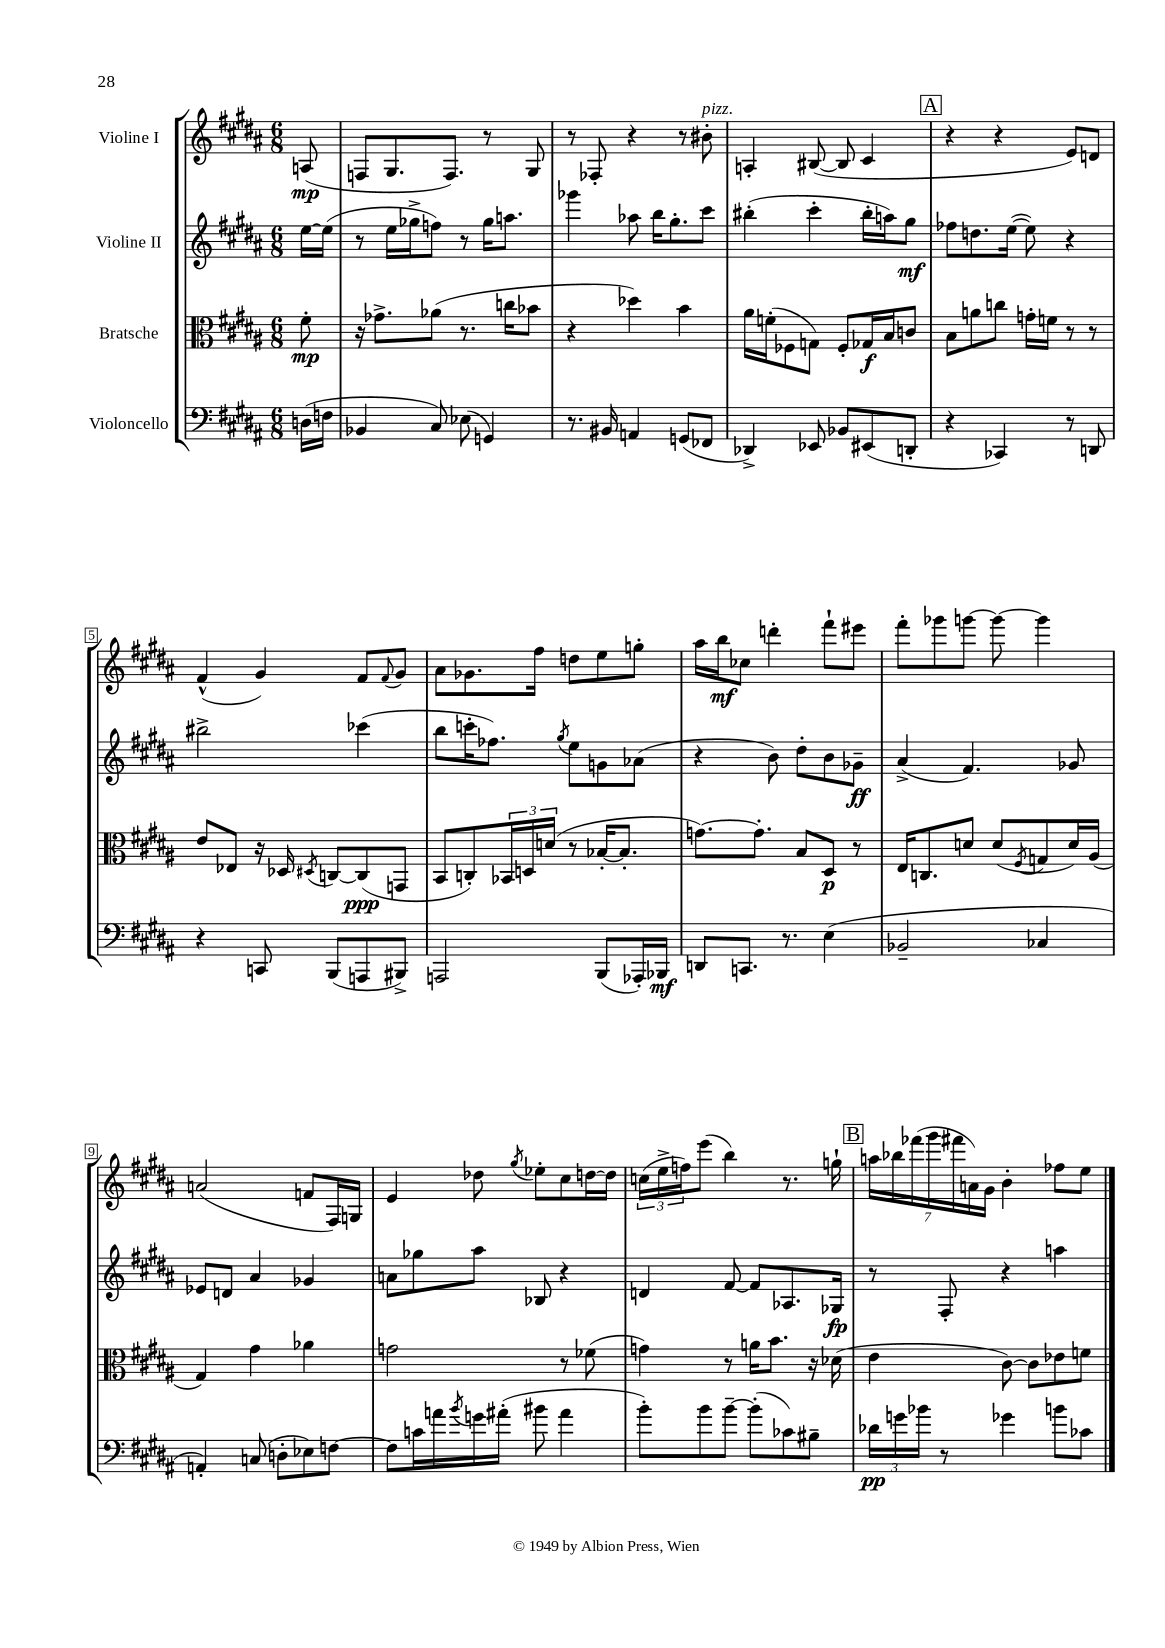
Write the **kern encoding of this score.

**kern	**dynam	**kern	**dynam	**kern	**dynam	**kern	**dynam
*part4	*part4	*part3	*part3	*part2	*part2	*part1	*part1
*staff4	*staff4	*staff3	*staff3	*staff2	*staff2	*staff1	*staff1
*I"Violoncello	*	*I"Bratsche	*	*I"Violine II	*	*I"Violine I	*
*clefF4	*	*clefC3	*	*clefG2	*	*clefG2	*
*k[f#c#g#d#a#]	*	*k[f#c#g#d#a#]	*	*k[f#c#g#d#a#]	*	*k[f#c#g#d#a#]	*
*M6/8	*	*M6/8	*	*M6/8	*	*M6/8	*
=	=	=	=	=	=	=	=
(16Dn\LL	.	8f#'\	mp	[16ee\LL	.	(8An/	mp
16Fn\JJ	.	.	.	(16ee\JJ]	.	.	.
=1	=1	=1	=1	=1	=1	=1	=1
4BB-X/	.	16r	.	8r	.	8Fn/L	.
.	.	8.g-X^\L	.	.	.	.	.
.	.	.	.	16ee\LL	.	8.G#/	.
.	.	.	.	16gg-X^\J	.	.	.
8C#/)	.	(8a-X\J	.	8ffn\J)	.	.	.
.	.	.	.	.	.	8.F/J)	.
(8E-X\	.	8.r	.	8r	.	.	.
4GGn/)	.	.	.	16gg-\KL	.	8r	.
.	.	16ccn\KL	.	8.aan\J	.	.	.
.	.	8b-X\J	.	.	.	8G#/	.
=2	=2	=2	=2	=2	=2	=2	=2
8.r	.	4r	.	4ggg-X\	.	8r	.
.	.	.	.	.	.	8F-X'/	.
16BB#X/	.	.	.	.	.	.	.
4AAn/	.	4dd-X\)	.	8aa-X\	.	4r	.
.	.	.	.	16bb\KL	.	.	.
.	.	.	.	8.gg#'\	.	.	.
(8GGn/L	.	4b\	.	.	.	8r	.
!	!	!	!	!	!	!LO:TX:a:i:t=pizz.	!
8FF-X/J	.	.	.	8ccc#\J	.	8b#X'\	.
=3	=3	=3	=3	=3	=3	=3	=3
4DD-X^/)	.	16a#\LL	.	(4bb#X'\	.	4An'/	.
.	.	(16fn'\J	.	.	.	.	.
.	.	8F-X\	.	.	.	.	.
8EE-X/	.	8Gn\J)	.	4ccc#'\	.	([8B#X/	.
8BB-X/L	.	8F-'/L	.	.	.	8B#/]	.
(8EE#X/	.	16G-X/L	f	16bb#'\LL	.	4c#/	.
.	.	16B/J	.	16aan\J)	.	.	.
8DDn'/J	.	8cn/J	.	8gg#\J	mf	.	.
!!LO:REH:place=s1:t=A
=4	=4	=4	=4	=4	=4	=4	=4
4r	.	8B\L	.	8ff-X\L	.	4r	.
.	.	8an\	.	8.ddn\	.	.	.
4CC-X/)	.	8ccn\J	.	.	.	4r	.
.	.	.	.	([16ee\Jk	.	.	.
.	.	16gn'\LL	.	8ee\])	.	.	.
.	.	16fn\JJ	.	.	.	.	.
8r	.	8r	.	4r	.	8e/L)	.
8DDn/	.	8r	.	.	.	8dn/J	.
!!LO:LB:g=z
=5	=5	=5	=5	=5	=5	=5	=5
4r	.	8e/L	.	2bb#X^\	.	(4f#^^/	.
.	.	8E-X/J	.	.	.	.	.
8CCn/	.	16r	.	.	.	4g#/)	.
.	.	16D-X/	.	.	.	.	.
.	.	8qD#X/	.	.	.	.	.
(8BBB/L	.	[8Cn/L	.	.	.	.	.
8AAAn/	.	(8C/]	ppp	(4ccc-X\	.	8f#/L	.
.	.	.	.	.	.	8qqf#/	.
8BBB#X^/J)	.	8GGn/J	.	.	.	8g#/J	.
=6	=6	=6	=6	=6	=6	=6	=6
2AAAn/	.	8BB/L	.	8bb\L	.	8a#\L	.
.	.	8Cn'/)	.	16cccn'\K	.	8.g-X\	.
.	.	.	.	8.ff-X\J)	.	.	.
.	.	24BB-X/L	.	.	.	.	.
.	.	24Dn/	.	.	.	.	.
.	.	.	.	.	.	16ff#\Jk	.
.	.	(24dn/JJ	.	.	.	.	.
.	.	.	.	8qgg#/	.	.	.
.	.	8r	.	8ee\L	.	8ddn\L	.
(8BBB/L	.	[16B-X'/KL	.	8gn\	.	8ee\	.
.	.	8.B-'/J]	.	.	.	.	.
16AAA-X'/L)	.	.	.	(8a-X\J	.	8ggn'\J	.
16BBB-X/JJ	mf	.	.	.	.	.	.
=7	=7	=7	=7	=7	=7	=7	=7
8DDn/L	.	[8.gn\L)	.	4r	.	16aa#\LL	.
.	.	.	.	.	.	16bb\J	mf
8.CCn/J	.	.	.	.	.	8cc-X\J	.
.	.	8.g'\J]	.	.	.	.	.
.	.	.	.	8b\)	.	4dddn'\	.
8.r	.	.	.	.	.	.	.
.	.	8B/L	.	8dd#'\L	.	.	.
(4E\	.	8D#/J	p	8b\	.	8fff#`\L	.
.	.	8r	.	8g-X~\J	ff	8eee#X\J	.
=8	=8	=8	=8	=8	=8	=8	=8
2BB-X~/	.	16E/KL	.	(4a#^/	.	8fff#'\L	.
.	.	8.Cn/	.	.	.	.	.
.	.	.	.	.	.	8ggg-X\	.
.	.	8dn/J	.	4.f#/)	.	[8gggn\J	.
.	.	(8d/L	.	.	.	8ggg\_	.
.	.	8qF#/	.	.	.	.	.
4C-X/	.	8Gn/	.	.	.	4ggg\]	.
.	.	16d/L)	.	8g-X/	.	.	.
.	.	(16A#/JJ	.	.	.	.	.
!!LO:LB:g=z
=9	=9	=9	=9	=9	=9	=9	=9
4AAn'/)	.	4G#/)	.	8e-X/L	.	(2an/	.
.	.	.	.	8dn/J	.	.	.
(8Cn/	.	4g#\	.	4a#/	.	.	.
8Dn'\L	.	.	.	.	.	.	.
8E-X\)	.	4a-X\	.	4g-X/	.	8fn/L	.
[8Fn\J	.	.	.	.	.	16F#/L)	.
.	.	.	.	.	.	16Gn/JJ	.
=10	=10	=10	=10	=10	=10	=10	=10
8F\L]	.	2gn\	.	8an\L	.	4e/	.
16cn\L	.	.	.	8gg-X\	.	.	.
16an\	.	.	.	.	.	.	.
8qb/	.	.	.	.	.	.	.
16gn\	.	.	.	8aa#\J	.	8dd-X\	.
(16a#X'\JJ	.	.	.	.	.	.	.
.	.	.	.	.	.	8qgg#/	.
8b#X\	.	.	.	8B-X/	.	8ee-X'\L	.
4a#\	.	8r	.	4r	.	8cc#\	.
.	.	(8f-X\	.	.	.	[16ddn\L	.
.	.	.	.	.	.	16dd\JJ]	.
=11	=11	=11	=11	=11	=11	=11	=11
8b'\L)	.	4gn\)	.	4dn/	.	(24ccn\LL	.
.	.	.	.	.	.	24ee^\	.
.	.	.	.	.	.	24ffn\J)	.
8b\	.	.	.	.	.	(8eee\J	.
[8b~\J	.	8r	.	[8f#/	.	4bb\)	.
(8b'\L]	.	16an\KL	.	8f#/L]	.	.	.
.	.	8.b\J	.	.	.	.	.
8c-X\)	.	.	.	8.A-X/	.	8.r	.
8B#X~\J	.	16r	.	.	.	.	.
.	.	(16d-X\	.	16G-X/Jk	fp	16ggn`\	.
!!LO:REH:place=s1:t=B
=12	=12	=12	=12	=12	=12	=12	=12
24d-X\LL	pp	4e\	.	8r	.	28aan\LL	.
.	.	.	.	.	.	28bb-X\	.
24gn\	.	.	.	.	.	.	.
.	.	.	.	.	.	(28fff-X\	.
24b-X\JJ	.	.	.	.	.	.	.
.	.	.	.	.	.	28ggg#\	.
8r	.	.	.	8F#'/	.	.	.
.	.	.	.	.	.	28fff#X\	.
.	.	.	.	.	.	28an\)	.
.	.	.	.	.	.	28g#\JJ	.
4g-X\	.	[8c#\)	.	4r	.	4b'\	.
.	.	8c#\L]	.	.	.	.	.
8bn\L	.	8e-X\	.	4aan\	.	8ff-X\L	.
8c-X\J	.	8fn\J	.	.	.	8ee\J	.
==	==	==	==	==	==	==	==
*-	*-	*-	*-	*-	*-	*-	*-
